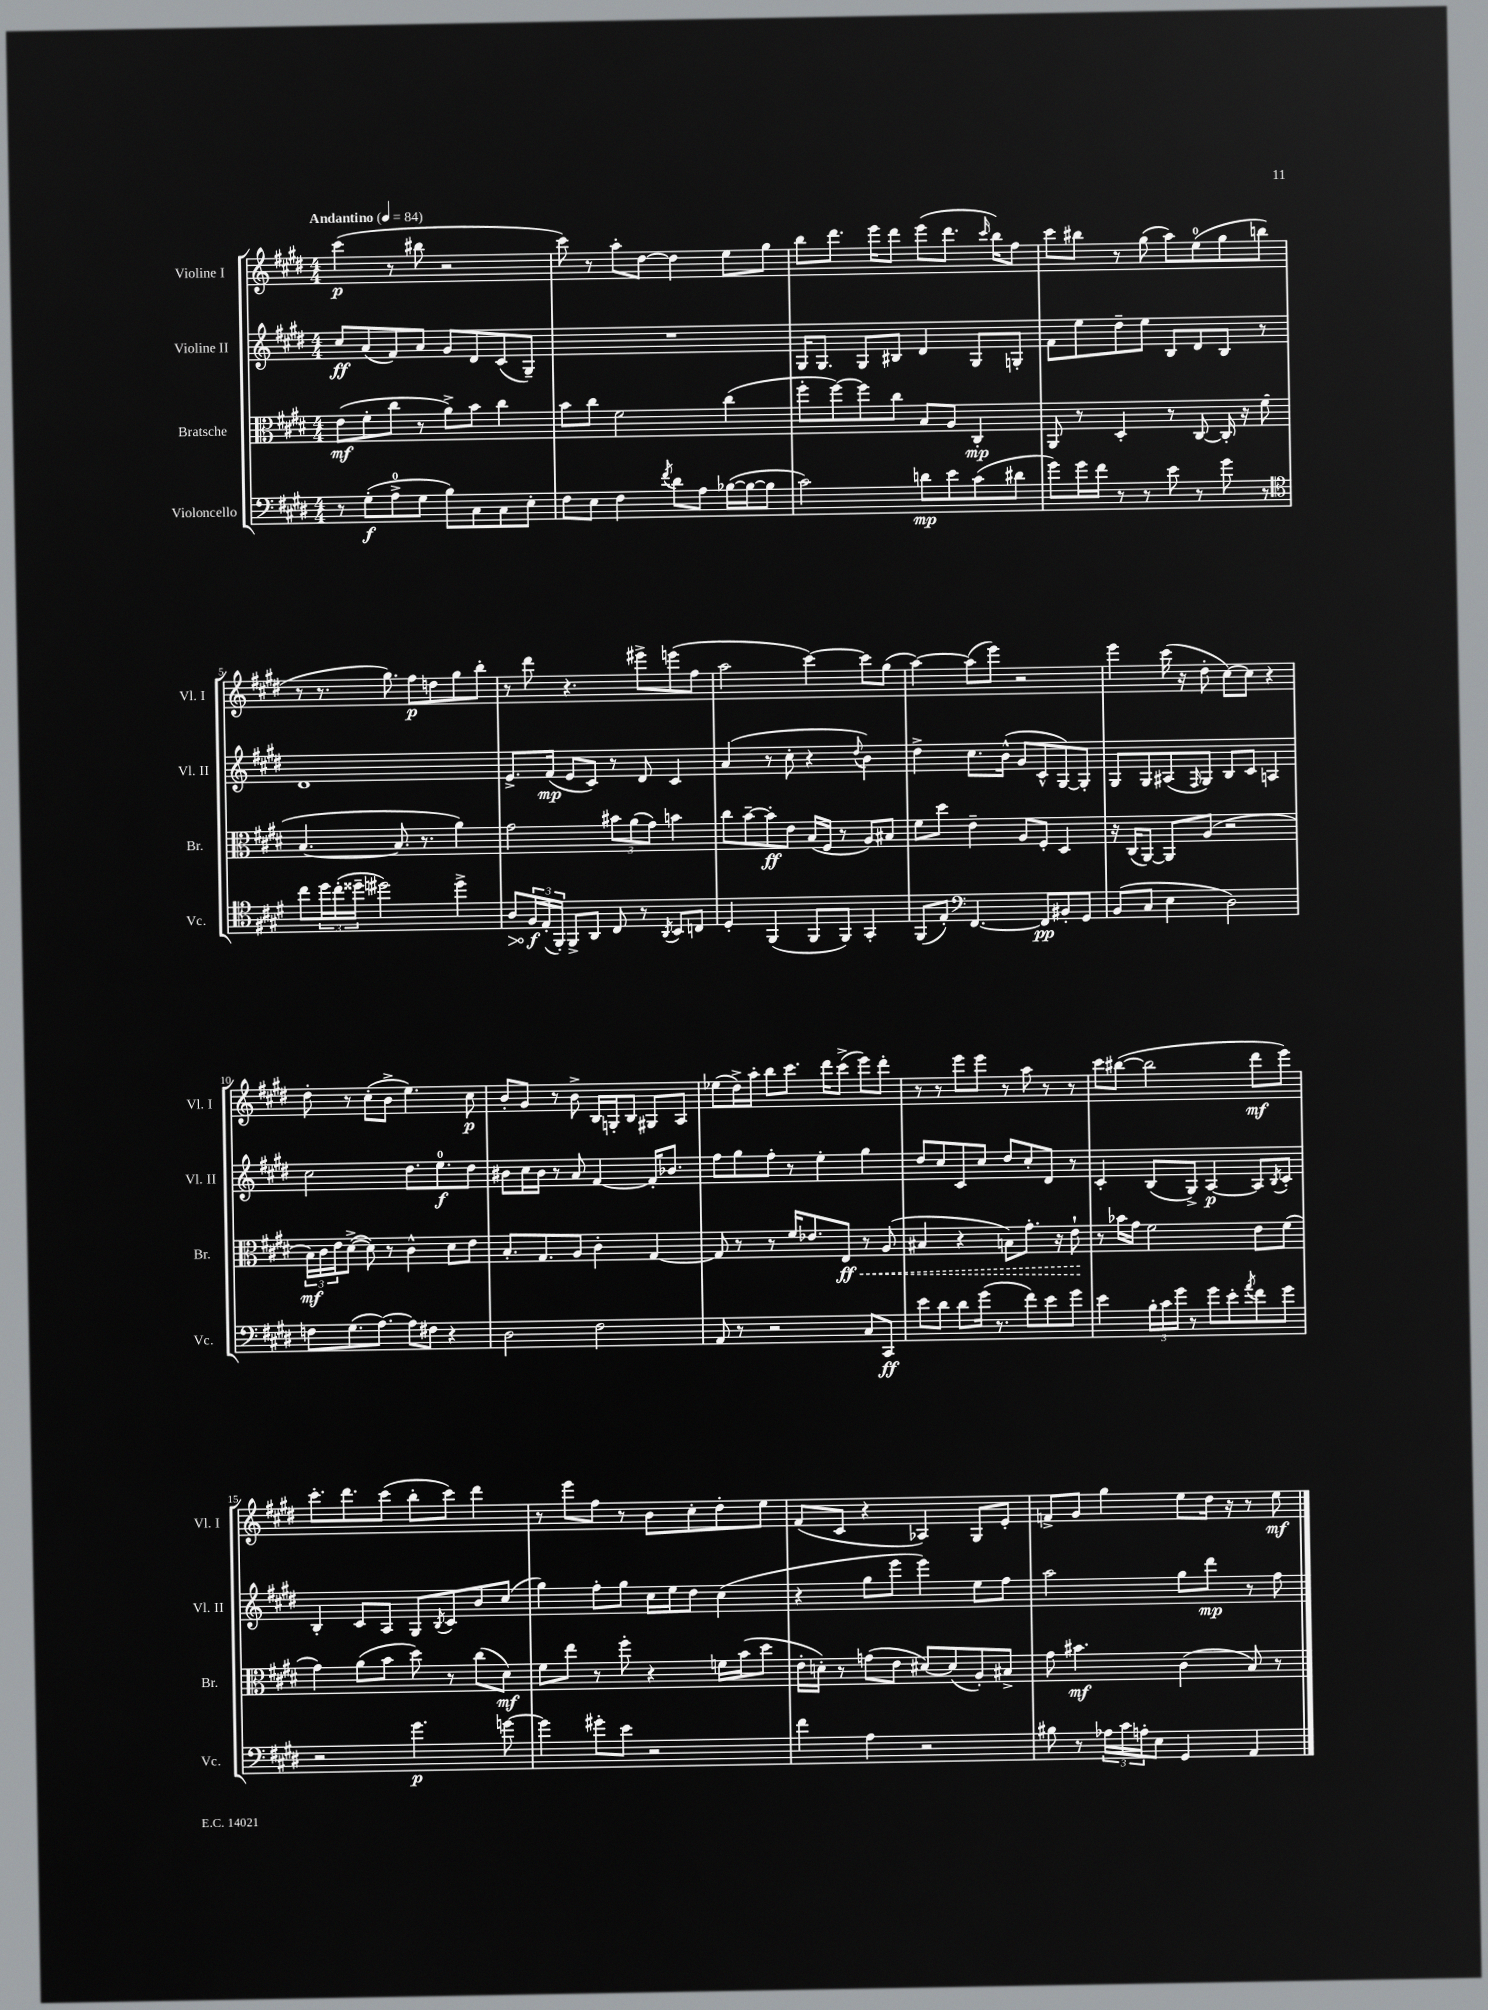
<<
\new StaffGroup <<
\new Staff = "s0" \with { instrumentName = "Violine I" shortInstrumentName = "Vl. I" } {
    \clef treble \key e \major \numericTimeSignature \time 4/4 \tempo "Andantino" 4 = 84
    cis'''4\p( r8 bis''8 r2 |
    cis'''8) r8 a''8-. dis''8~ dis''4 e''8 gis''8 |
    b''8 dis'''8. e'''16 dis'''8 e'''8( dis'''8. \grace { cis'''16 } b''16) fis''8 |
    cis'''8 bis''8 r8 gis''8( a''8) e''8-0( gis''8 b''8 |
    r8 r8. gis''8.) fis''8\p d''8 gis''8 b''8-. |
    r8 dis'''8 r4. eis'''8-> e'''8( fis''8 |
    a''2 cis'''4~) cis'''8 gis''8( |
    a''4~) a''8( e'''8) r2 |
    e'''4 cis'''16( r16 dis''8-. cis''8~) cis''8 r4 |
    dis''8-. r8 cis''8-.( b'8-> e''4.) cis''8\p |
    b'8-. gis'8 r8 b'8-> b16 g16-. b8 gis8 a8 |
    ees''8( dis''16->) a''16-. b''8 cis'''8. dis'''16 cis'''8->( e'''8) dis'''8-. |
    r8 r8 e'''8 e'''8 r8 a''8 r8 r8 |
    cis'''8 bis''8~( bis''2 dis'''8\mf e'''8) |
    cis'''8.-. dis'''8. cis'''8( b''8-. cis'''8) dis'''4 |
    r8 e'''8 fis''8 r8 b'8 cis''8-. dis''8-. e''8 |
    fis'8( cis'8 r4 aes4) gis8 e'8-. |
    f'8-> gis'8 gis''4 e''8 dis''16 r16 r8 e''8\mf \bar "|." |
}
\new Staff = "s1" \with { instrumentName = "Violine II" shortInstrumentName = "Vl. II" } {
    \clef treble \key e \major \numericTimeSignature \time 4/4
    cis''8\ff a'8( fis'8) a'8 gis'8 dis'8 cis'8( gis8--) |
    R1 |
    gis16 gis8. gis8 bis8 dis'4 gis8 g8-. |
    fis'8 e''8 dis''8-- e''8 b8 dis'8 b8 r8 |
    dis'1 |
    e'8.-> fis'16\mp( e'8 cis'8) r8 dis'8 cis'4 |
    a'4( r8 cis''8-. r4 \appoggiatura { dis''8 } b'4) |
    dis''4-> cis''8. b'16-^( gis'8 cis'8-^ gis8~) gis8-. |
    gis8 gis8 ais8( \grace { fis16 } gis8) b8 cis'8 a4 |
    cis''2 dis''8. e''8.-0\f dis''8 |
    bis'8 cis''16 bis'16 r8 a'8 fis'4~ fis'16-. bes'8. |
    fis''8 gis''8 fis''8-. r8 e''4-. gis''4 |
    dis''8 cis''8 cis'8 cis''8 dis''8 cis''8-. dis'8 r8 |
    cis'4-. b8( gis8->) a4~\p a8 \acciaccatura { b8 } cis'8-. |
    b4-. cis'8 a8 gis8 \acciaccatura { b8 } cis'8 b'8 cis''8( |
    gis''4) fis''8-. gis''8 cis''16 e''16 dis''8 cis''4( |
    r4 gis''8 e'''8 e'''4) e''8 fis''8 |
    a''2 gis''8 dis'''8\mp r8 fis''8 \bar "|." |
}
\new Staff = "s2" \with { instrumentName = "Bratsche" shortInstrumentName = "Br." } {
    \clef alto \key e \major \numericTimeSignature \time 4/4
    e'8\mf( fis'8-. cis''8 r8 a'8->) b'8 cis''4 |
    b'8 cis''8 fis'2 cis''4( |
    fis''8-. fis''8~) fis''8 cis''8 b8 a8 cis4-.\mp |
    a,8 r8 dis4-. r8 cis8~ cis16-. r16 fis'8( |
    b4.~ b8. r8. a'4) |
    gis'2 \tuplet 3/2 { bis'8 a'8( gis'8) } b'4 |
    cis''8 b'8~-- b'8-.\ff e'8 b16( fis16 r8 a8) bis8 |
    fis'8 dis''8 e'4-- a8 fis8-. dis4 |
    r16 cis16( a,8~) a,8 a8( r2 |
    \tuplet 3/2 { b16\mf) cis'16 e'16 } dis'8~->( dis'8) r8 cis'4-^ dis'8 e'8 |
    b8.-. gis8. a8 cis'4-. gis4~ |
    gis8 r8 r8 fis'16 ees'8. \once \override Hairpin.style = #'dashed-line e8\ff\< r8 a8( |
    bis4 r4 b8) gis'8.-. r16 e'8-!\! |
    r8 bes'16 gis'16 fis'2 e'8 fis'8( |
    gis'4) a'8( b'8 dis''8) r8 cis''8( dis'8\mf) |
    fis'8 e''8 r8 fis''8-. r4 f'16 b'16( dis''8 |
    e'16-. d'16-.) r8 g'8( e'8 dis'8~) dis'8( a8-.) bis8-> |
    gis'8 bis'4.\mf cis'4( b8) r8 \bar "|." |
}
\new Staff = "s3" \with { instrumentName = "Violoncello" shortInstrumentName = "Vc." } {
    \clef bass \key e \major \numericTimeSignature \time 4/4
    r8 gis8-.\f( a8-0-> gis8 b8) cis8 cis8 e8-. |
    fis8 e8 fis4 \acciaccatura { fis'8 } dis'8 a8 bes16~( bes16~ bes8 |
    cis'2) d'8\mp e'8 cis'8( dis'8 |
    gis'8) gis'16 fis'16 r8 r8 e'8 r8 gis'8 r8 |
    \clef tenor cis''8 \tuplet 3/2 { dis''16 cis''16-.( disis''16-- } dis''2) dis''4-> |
    \once \override Hairpin.circled-tip = ##t a8\> \tuplet 3/2 { fis16\f\! e16-.( fis,16-.) } fis,8-> a,8 cis8 r8 \acciaccatura { a,8 } b,8 c8 |
    dis4-. fis,4( fis,8 fis,8) gis,4-. |
    fis,8( e8-.) \clef bass fis,4.~ fis,8\pp bis,8-. gis,8 |
    b,8( cis8 e4 dis2) |
    f8 gis8.( a8.~) a8 fis8 r4 |
    dis2 fis2 |
    a,8 r8 r2 cis8 cis,8\ff |
    e'8 dis'8 dis'8 gis'16( r8. fis'8) e'8 gis'8 |
    e'4 \tuplet 3/2 { b16-. cis'16 gis'16 } r8 gis'8 e'8-. \acciaccatura { a'8 } fis'8 gis'8 |
    r2 gis'4.\p g'8~ |
    g'4 gis'8-. e'8 r2 |
    fis'4 a4 r2 |
    bis8 r8 \tuplet 3/2 { aes16 cis'16 a16-. } e8 gis,4 a,4 \bar "|." |
}
>>
>>
